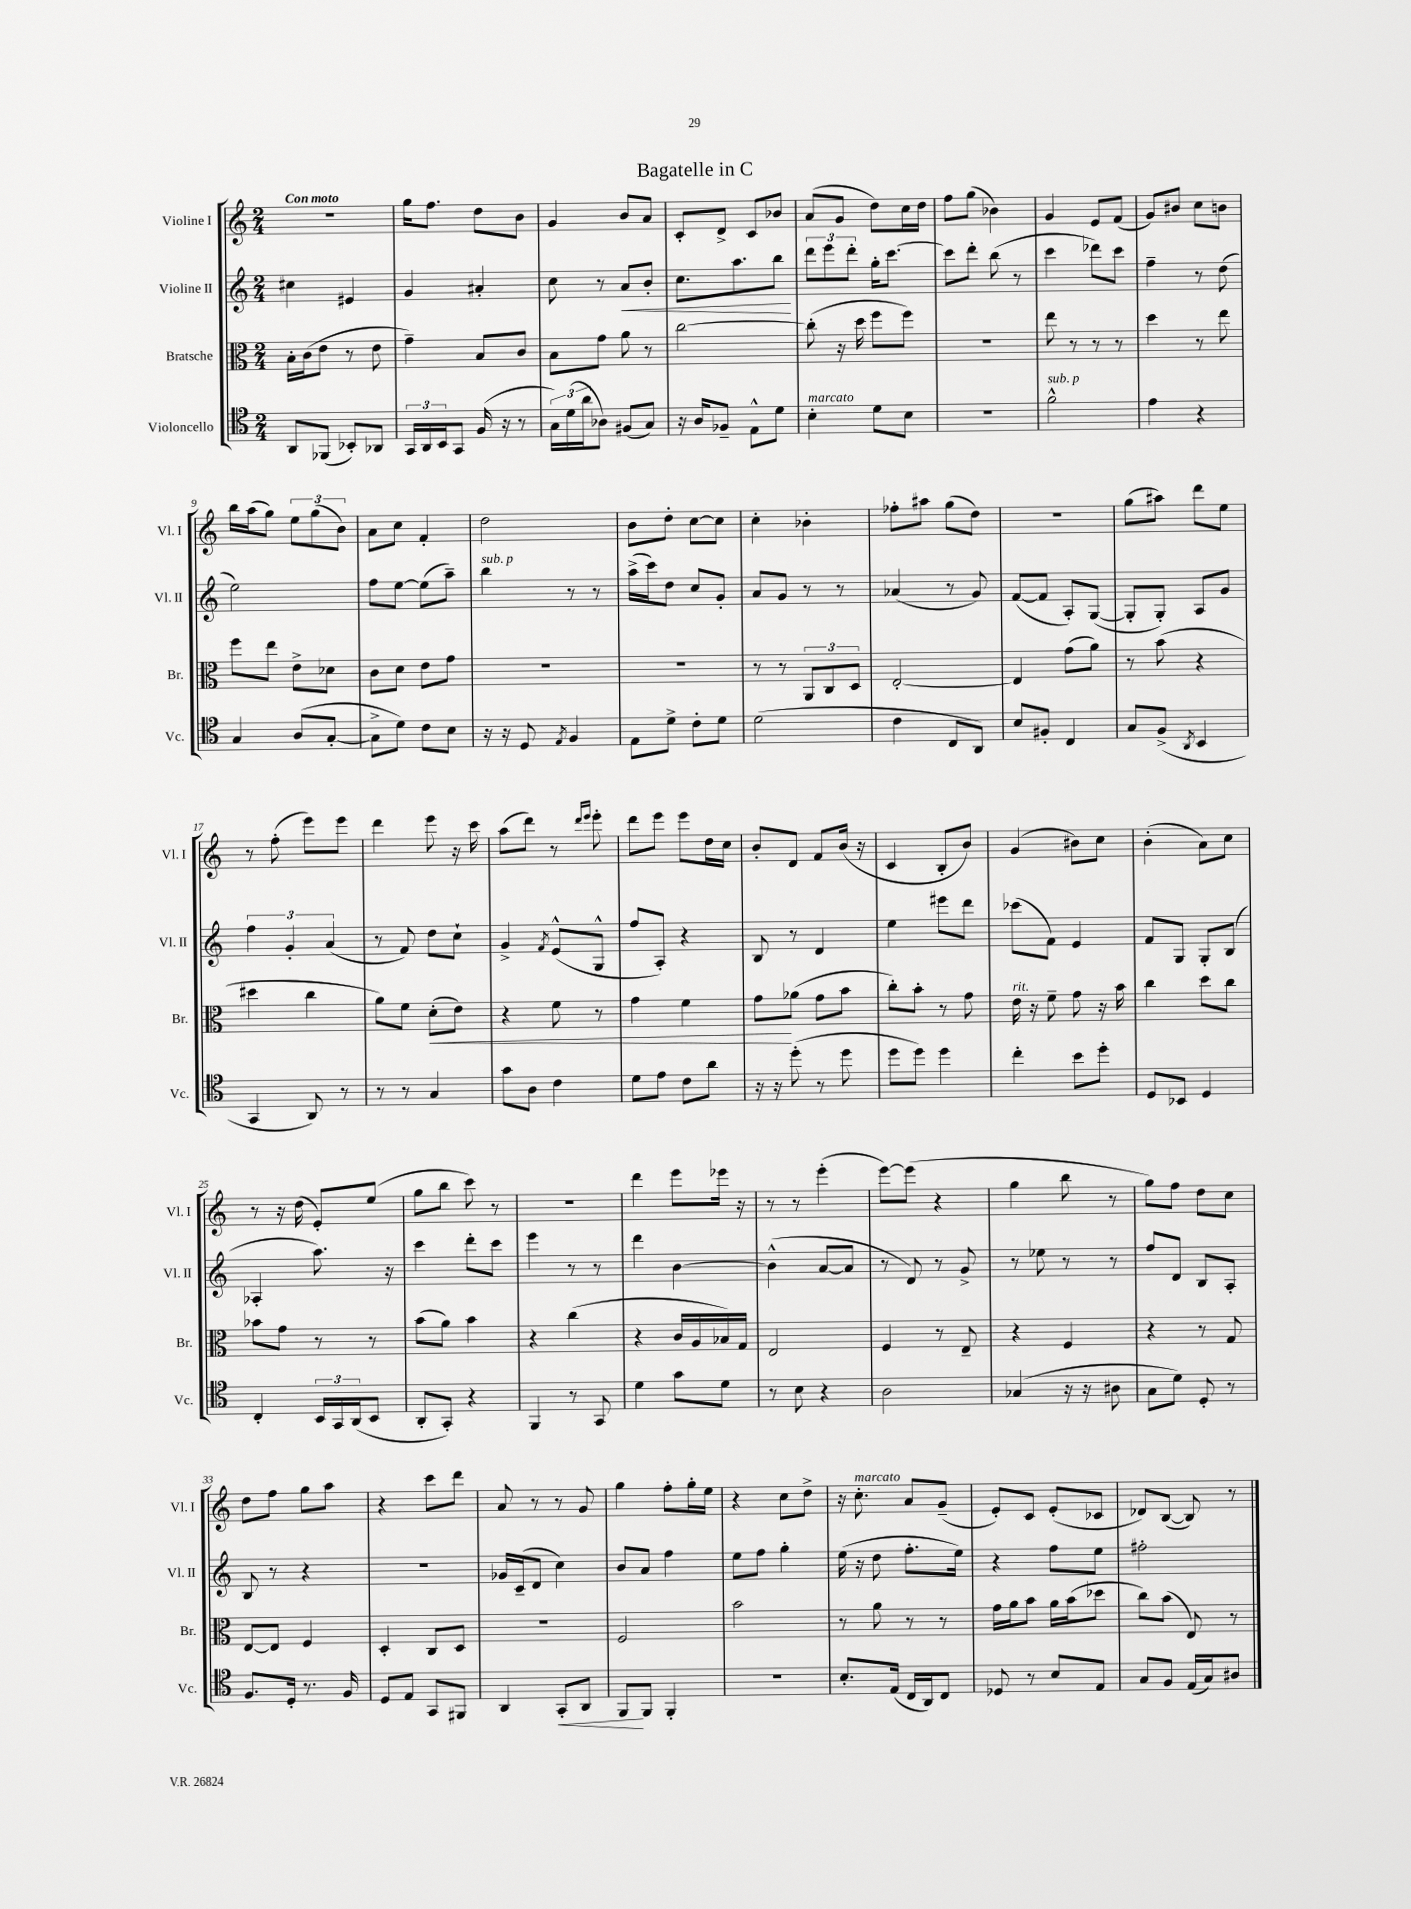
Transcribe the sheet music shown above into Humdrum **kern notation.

**kern	**kern	**kern	**kern
*staff4	*staff3	*staff2	*staff1
*clefC4	*clefC3	*clefG2	*clefG2
*k[]	*k[]	*k[]	*k[]
*M2/4	*M2/4	*M2/4	*M2/4
8AA/L	16B'\LL	4cc#\	2r
.	(16c\J	.	.
(8FF-/J	8e\J	.	.
8BB-'/L)	8r	4e#/	.
8AA-/J	8e\	.	.
=	=	=	=
24GG/LL	4g~\)	4g/	16gg\LK
24AA/	.	.	.
.	.	.	8.ff\J
24BB/J	.	.	.
8GG/J	.	.	.
(16F/	8B/L	4a#'/	8dd\L
16r	.	.	.
8r	8c/J	.	8b\J
=	=	=	=
24G\LL)	8B\L	8cc\	4g/
(24d\	.	.	.
24a\J	.	.	.
8A-\J)	8g\J	8r	.
(8F#/L	8a\	8a/L	8b/L
8G/J)	8r	8b'/J	8a/J
=	=	=	=
16r	[2cc\	8.cc\L	8c'/L
16A/LK	.	.	.
8F-~/J	.	.	8d^/J
.	.	8.aa\	.
8E^^\L	.	.	8c/L
8d\J	.	8bb\J	8b-/J
=	=	=	=
4B'\	(8cc'\]	12ddd\L	(8a/L
.	.	12eee\	.
.	16r	.	8g/J
.	.	12ddd'\J	.
.	16dd\	.	.
8d\L	8ff\L	16gg'\LK	8dd\L)
.	.	[8.ccc\J	.
8B\J	8ff\J)	.	16cc\L
.	.	.	16dd\JJ
=	=	=	=
2r	2r	8ccc\]L	8ff\L
.	.	8ddd'\J	(8gg\J
.	.	(8bb\	4b-\)
.	.	8r	.
=	=	=	=
2f^^\	8ee\	4ccc\	4g/
.	8r	.	.
.	8r	8ddd-\L)	8e/L
.	8r	8ccc\J	(8f/J
=	=	=	=
4e\	4dd\	4ff~\	8g/L)
.	.	.	8b#/J
4r	8r	8r	8cc\L
.	8ee\	(8dd\	8b\J
=	=	=	=
4G/	8ff\L	2ee\)	16bb\LL
.	.	.	(16aa\J
.	8ee\J	.	8gg\J)
(8A/L	8e^\L	.	12ee\L
.	.	.	(12gg\
[8G'/J	8d-\J	.	.
.	.	.	12b\J)
=	=	=	=
8G^\]L	8c\L	8ff\L	8a\L
8d\J)	8d\J	[8ee\J	8cc\J
8c\L	8e\L	(8ee\]L	4f'/
8B\J	8g\J	8aa~\J)	.
=	=	=	=
16r	2r	4bb\	2dd\
16r	.	.	.
8D/	.	.	.
8qE/	.	.	.
4F/	.	8r	.
.	.	8r	.
=	=	=	=
8E\L	2r	(16aa^\LL	8b\L
.	.	16ccc\J)	.
8d^\J	.	8dd\J	8dd'\J
8c'\L	.	8cc/L	[8cc\L
8d\J	.	8g'/J	8cc\]J
=	=	=	=
(2d\	8r	8a/L	4cc'\
.	8r	8g/J	.
.	12AA/L	8r	4b-'\
.	12C/	.	.
.	.	8r	.
.	12D/J	.	.
=	=	=	=
4c\	[2E'/	(4a-/	8ff-'\L
.	.	.	8aa#\J
8C/L	.	8r	(8gg\L
8AA/J)	.	8g/)	8dd\J)
=	=	=	=
8B/L	4E/]	([8f/L	2r
8F#'/J	.	8f/]J	.
4C/	(8g\L	8A'/L)	.
.	8a\J)	([8G/J	.
=	=	=	=
8G/L	8r	8G'/]L	(8gg\L
(8F^/J	(8b\	8G'/J)	8aa#\J)
8qAA/	.	.	.
4BB/	4r	8A/L	8ddd\L
.	.	8g/J	8ee\J
=	=	=	=
4GG/	4dd#\	6ff\	8r
.	.	.	(8ff'\
.	.	6g'/	.
8AA/)	4cc\	.	8eee\L)
.	.	(6a/	.
8r	.	.	8eee\J
=	=	=	=
8r	8a\L)	8r	4ddd\
8r	8f\J	8f/)	.
4G/	(8d'\L	8dd\L	8eee\
.	8e\J)	8cc`\J	16r
.	.	.	16ccc\
=	=	=	=
8g\L	4r	4g^/	(8aa\L
8A\J	.	.	8ddd\J)
.	.	8qf/	.
4c\	8f\	(8e^^/L	8r
.	.	.	16qqddd/LL
.	.	.	16qqeee/JJ
.	8r	8G^^/J	8eee'\
=	=	=	=
8d\L	4g\	8ff/L	8ddd\L
8e\J	.	8A'/J)	8eee\J
8c\L	4f\	4r	8eee\L
8a\J	.	.	16dd\L
.	.	.	16cc\JJ
=	=	=	=
16r	8g\L	8B/	8b'/L
16r	.	.	.
(8dd'\	(8a-\J	8r	8d/J
8r	8g\L	4d/	8f/L
8dd\	8b\J	.	(16b/Jk
.	.	.	16r
=	=	=	=
8dd\L	8cc'\L)	4ee\	4c/
8dd\J)	8b'\J	.	.
4dd\	8r	8eee#\L	8B'/L
.	8g\	8ddd\J	8b/J)
=	=	=	=
4cc'\	16e\	(8ccc-\L	(4g/
.	16r	.	.
.	8f~\	8f\J)	.
8b\L	8g\	4e/	8b#\L)
8dd'\J	16r	.	8cc\J
.	16b\	.	.
=	=	=	=
8D/L	4cc\	8f/L	(4b'\
8BB-/J	.	8G/J	.
4D/	8dd\L	8G'/L	8a\L)
.	8cc\J	(8B/J	8cc\J
=	=	=	=
4C'/	8b-\L	4A-'/	8r
.	8g\J	.	16r
.	.	.	(16dd\
24BB/LL	8r	8.aa\)	8e'/L)
24GG/	.	.	.
(24AA/J	.	.	.
8BB/J	8r	.	(8ee/J
.	.	16r	.
=	=	=	=
8AA'/L	(8b\L	4ccc\	8gg\L
8GG'/J)	8a\J)	.	8bb\J
4r	4b\	8ddd'\L	8ccc\)
.	.	8ccc\J	8r
=	=	=	=
4FF/	4r	4eee\	2r
8r	(4cc\	8r	.
8GG/	.	8r	.
=	=	=	=
4d\	4r	4ddd\	4ddd\
8g\L	16c/LL	[4b\	8eee\L
.	16A/	.	.
8d\J	16B-/)	.	16eee-\Jk
.	16G/JJ	.	16r
=	=	=	=
8r	2E/	(4b^^\]	8r
8B\	.	.	8r
4r	.	[8a/L	(4eee'\
.	.	8a/]J	.
=	=	=	=
2A\	4F/	8r	[8eee\L)
.	.	8d/)	(8eee\]J
.	8r	8r	4r
.	8E~/	8g^/	.
=	=	=	=
(4G-/	4r	8r	4gg\
.	.	8ee-\	.
16r	4F/	8r	8bb\
16r	.	.	.
8A#\	.	8r	8r
=	=	=	=
8G\L	4r	8ff/L	8gg\L)
8d\J)	.	8d/J	8ff\J
8D'/	8r	8B/L	8dd\L
8r	8G/	8A'/J	8cc\J
=	=	=	=
8.F/L	[8E/L	8B/	8dd\L
.	8E/]J	8r	8ff\J
16D'/Jk	.	.	.
8.r	4F/	4r	8gg\L
.	.	.	8aa\J
16F/	.	.	.
=	=	=	=
8D/L	4D'/	2r	4r
8E/J	.	.	.
8GG/L	8C/L	.	8ccc\L
8FF#/J	8D/J	.	8ddd\J
=	=	=	=
4AA/	2r	16g-/LL	8a/
.	.	(16c~/J	.
.	.	8d/J	8r
8GG'/L	.	4cc\)	8r
8AA/J	.	.	8g/
=	=	=	=
8FF/L	2F/	8b/L	4gg\
8FF/J	.	8a/J	.
4FF'/	.	4ff\	8ff'\L
.	.	.	16gg'\L
.	.	.	16ee\JJ
=	=	=	=
2r	2b\	8ee\L	4r
.	.	8ff\J	.
.	.	4gg'\	8cc\L
.	.	.	8dd^\J
=	=	=	=
8.B'/L	8r	(16ee\	16r
.	.	16r	8.cc'\
.	8a\	8dd\	.
(16E/Jk	.	.	.
16C/LL	8r	8.ff'\L	8a/L
16AA/J)	.	.	.
8C/J	8r	.	(8g~/J
.	.	16ee\Jk)	.
=	=	=	=
8D-/	16g\LL	4r	8e'/L)
.	16a\J	.	.
8r	8b\J	.	8c/J
8B/L	16a\LL	8ff\L	(8e'/L
.	(16b\J	.	.
8E/J	8dd-\J	8ee\J	8c-/J
=	=	=	=
8G/L	8cc\L)	2ff#'\	8d-/L)
8F/J	(8b\J	.	([8B/J
(16E/LL	8E/)	.	8B/])
16G/J)	.	.	.
8A#/J	8r	.	8r
==	==	==	==
*-	*-	*-	*-
